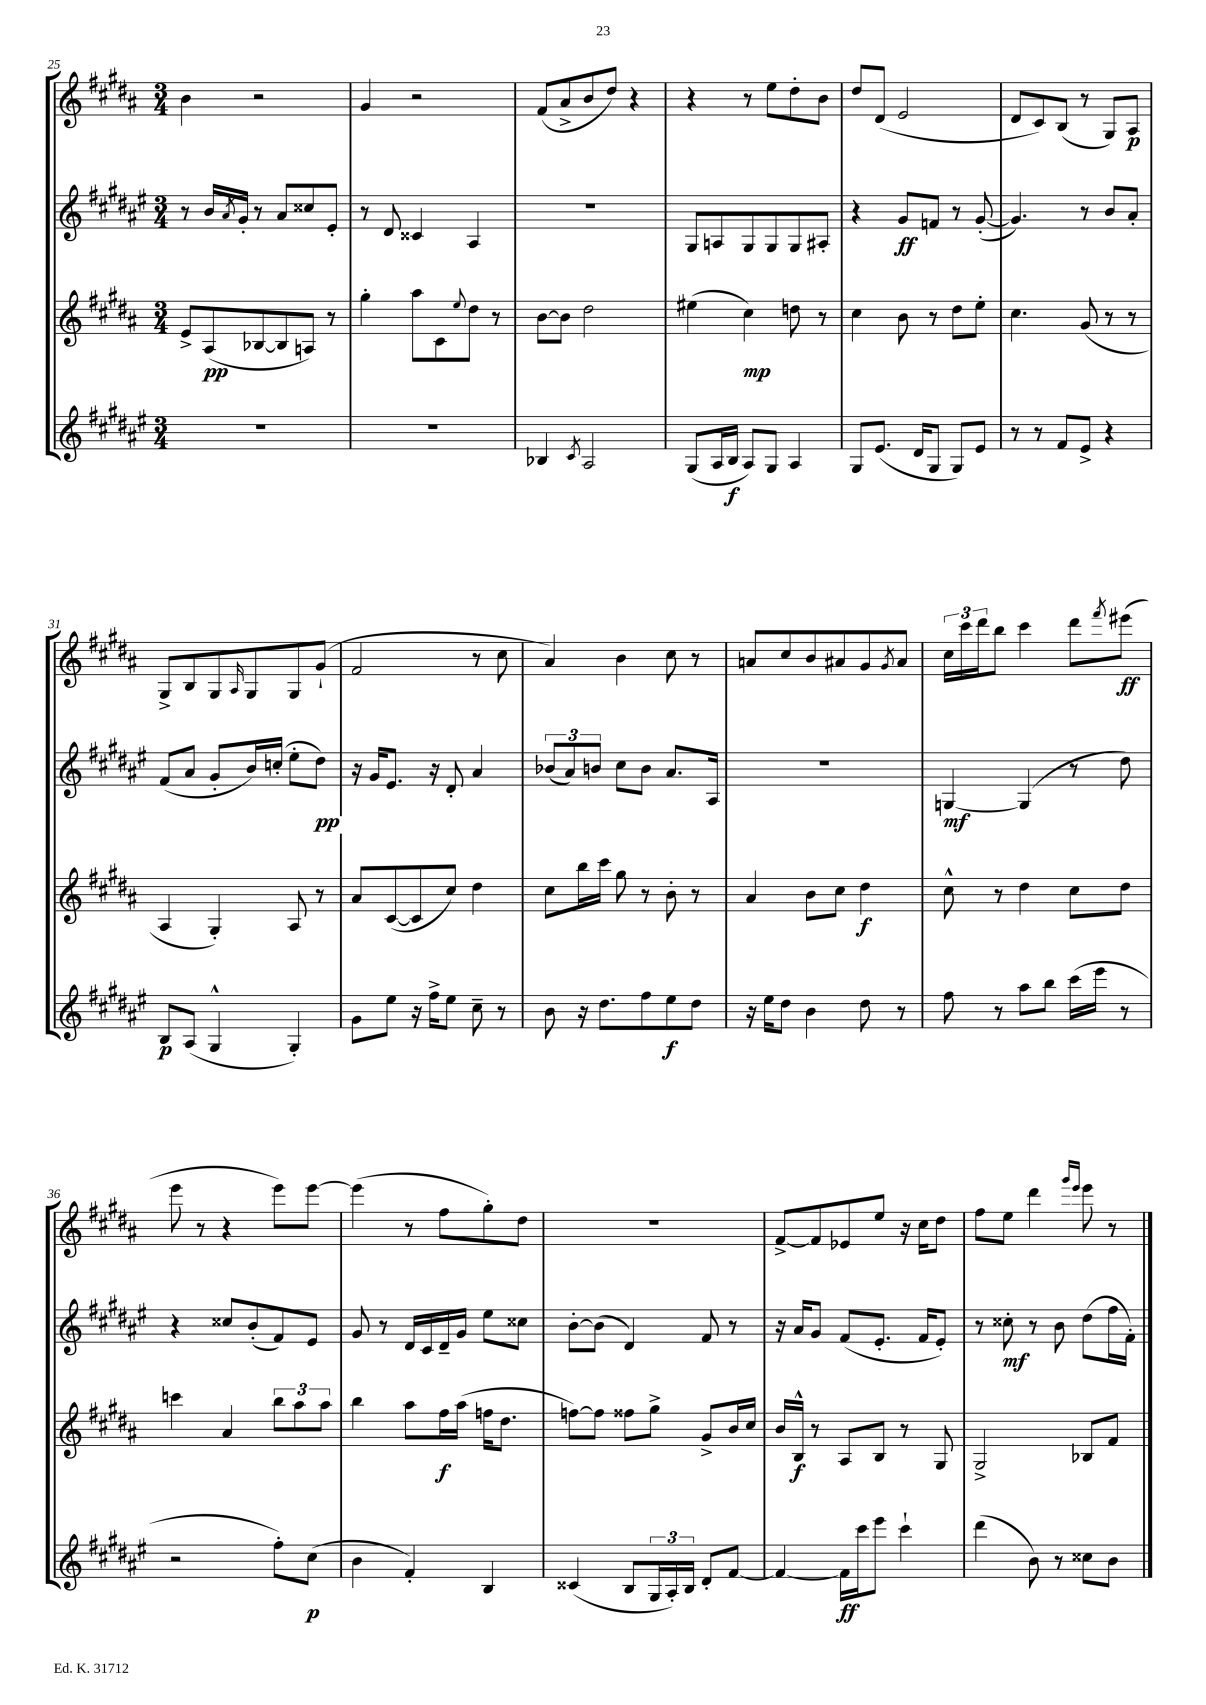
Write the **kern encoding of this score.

**kern	**kern	**kern	**kern
*staff4	*staff3	*staff2	*staff1
*clefG2	*clefG2	*clefG2	*clefG2
*k[f#c#g#d#a#e#]	*k[f#c#g#d#a#]	*k[f#c#g#d#a#e#]	*k[f#c#g#d#a#]
*M3/4	*M3/4	*M3/4	*M3/4
2.r	8e^	8r	4b
.	(8A#	16b	.
.	.	8qa#	.
.	.	16g#'	.
.	[8B-	8r	2r
.	8B-]	8a#	.
.	8A)	8cc##	.
.	8r	8e#'	.
=	=	=	=
2.r	4gg#'	8r	4g#
.	.	8d#	.
.	8aa#	4c##	2r
.	8c#	.	.
.	8qqee	.	.
.	8dd#	4A#	.
.	8r	.	.
=	=	=	=
4B-	[8b	2.r	(8f#
.	8b]	.	8a#^
8qc#	.	.	.
2A#	2dd#	.	8b
.	.	.	8dd#)
.	.	.	4r
=	=	=	=
(8G#	(4ee#	8G#	4r
16A#	.	8A	.
16B	.	.	.
8A#)	4cc#)	8G#	8r
8G#	.	8G#	8ee
4A#	8dd	8G#	8dd#'
.	8r	8A#'	8b
=	=	=	=
8G#	4cc#	4r	8dd#
(8.e#	.	.	(8d#
.	8b	8g#	2e
16d#	.	.	.
8G#	8r	8f	.
8G#)	8dd#	8r	.
8e#	8ee'	([8g#'	.
=	=	=	=
8r	4.cc#	4.g#])	8d#
8r	.	.	8c#)
8f#	.	.	(8B
8e#^	(8g#	8r	8r
4r	8r	8b	8G#)
.	8r	8a#'	8A#
=	=	=	=
8B	4A#	(8f#	8G#^
(8A#	.	8a#	8B
4G#^^	4G#')	8g#'	8G#
.	.	.	16qqA#
.	.	16b)	8G#
.	.	(16cc'	.
4G#')	8A#	8ee#'	8G#
.	8r	8dd#)	(8g#`
=	=	=	=
8g#	8a#	16r	2f#
.	.	16g#	.
8ee#	([8c#	8.e#	.
16r	8c#]	.	.
16ff#^	.	16r	.
8ee#	8cc#)	8d#'	.
8cc#~	4dd#	4a#	8r
8r	.	.	8cc#
=	=	=	=
8b	8cc#	(12b-	4a#)
.	.	12a#)	.
16r	16bb	.	.
.	.	12b	.
8.dd#	16ccc#	.	.
.	8gg#	8cc#	4b
8ff#	8r	8b	.
8ee#	8b'	8.a#	8cc#
8dd#	8r	.	8r
.	.	16A#	.
=	=	=	=
16r	4a#	2.r	8a
16ee#	.	.	.
8dd#	.	.	8cc#
4b	8b	.	8b
.	8cc#	.	8a#
8dd#	4dd#	.	8g#
.	.	.	8qg#
8r	.	.	8a#
=	=	=	=
8ff#	8cc#^^	[4G	24cc#
.	.	.	24ccc#
.	.	.	24ddd#
8r	8r	.	8bb
8aa#	4dd#	(4G]	4ccc#
8bb	.	.	.
(16ccc#	8cc#	8r	8ddd#
16eee#	.	.	.
.	.	.	8qfff#
8r	8dd#	8dd#)	(8eee#
=	=	=	=
2r	4ccc	4r	8eee
.	.	.	8r
.	4a#	8cc##	4r
.	.	(8b'	.
8ff#')	12bb	8f#)	8eee)
.	12aa#	.	.
(8cc#	.	8e#	[8eee
.	12aa#	.	.
=	=	=	=
4b	4bb	8g#	(4eee]
.	.	8r	.
4f#')	8aa#	16d#	8r
.	.	16c#	.
.	16ff#	16d#~	8ff#
.	(16aa#	16g#	.
4B	16ff	8ee#	8gg#')
.	8.dd#	.	.
.	.	8cc##	8dd#
=	=	=	=
(4c##	[8ff)	[8b'	2.r
.	8ff]	(8b]	.
8B	8ff##	4d#)	.
24G#	8gg#^	.	.
24A#')	.	.	.
24B	.	.	.
8d#'	8g#^	8f#	.
[8f#	16b	8r	.
.	16cc#	.	.
=	=	=	=
4f#_	16b	16r	[8f#^
.	16B^^	16a#	.
.	8r	8g#	8f#]
16f#]	8A#	(8f#	8e-
16ccc#	.	.	.
8eee#	8B	8.e#'	8ee
4ccc#`	8r	.	16r
.	.	16f#	16cc#
.	8G#	8e#')	8dd#
=	=	=	=
(4ddd#	2G#^	8r	8ff#
.	.	8cc##'	8ee
8b)	.	8r	4ddd#
8r	.	8b	.
.	.	.	16qqggg#
.	.	.	16qqeee
8cc##	8B-	(8dd#	8eee
8b	8f#	16ff#	8r
.	.	16f#')	.
==	==	==	==
*-	*-	*-	*-
